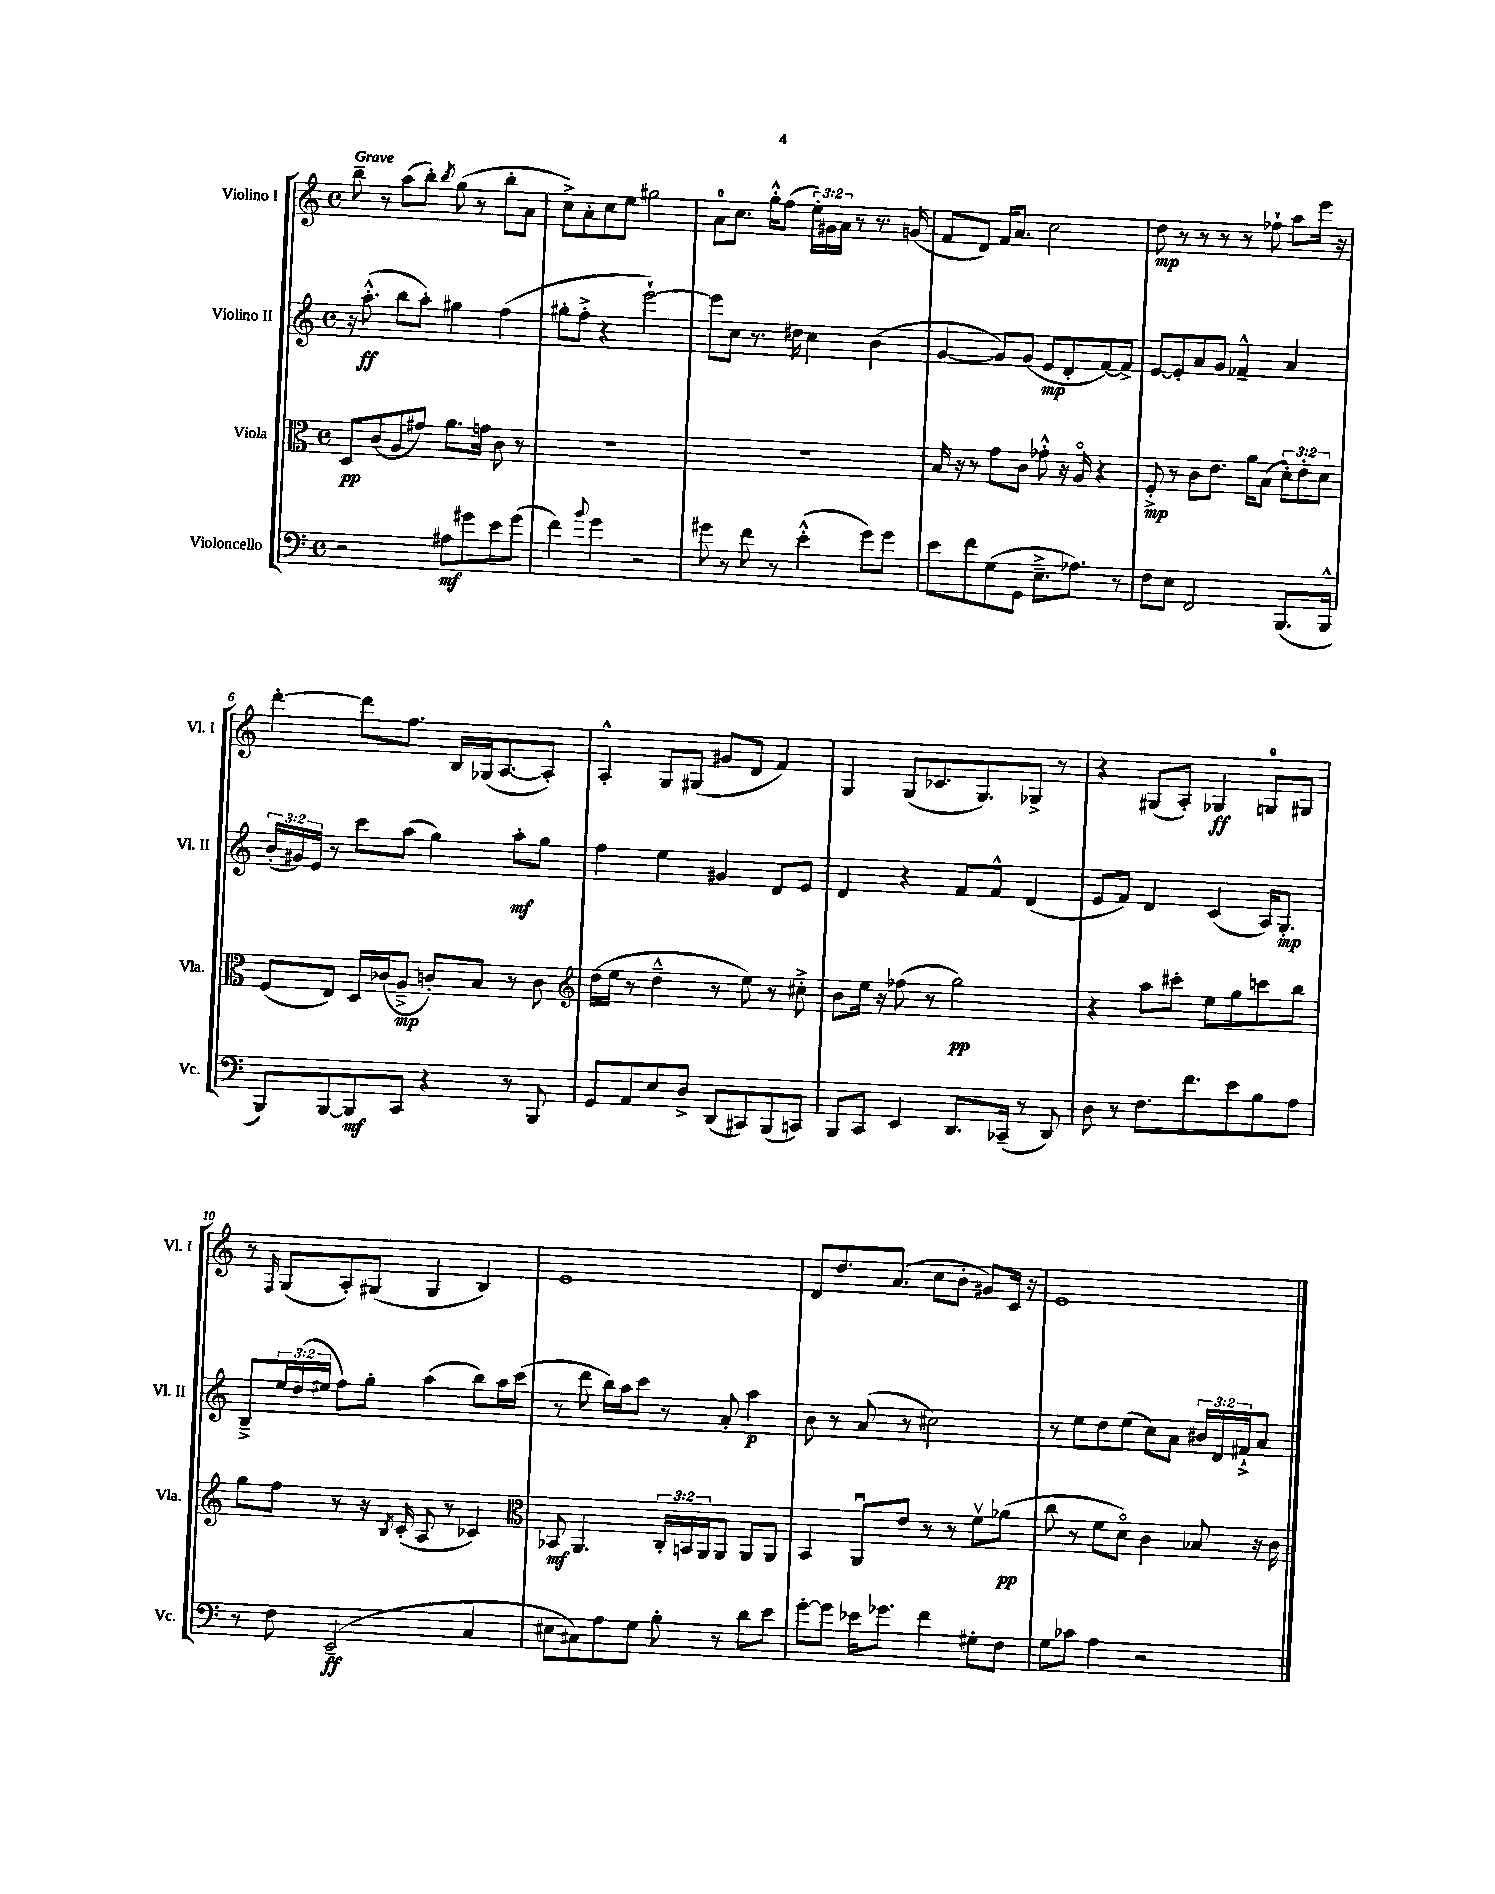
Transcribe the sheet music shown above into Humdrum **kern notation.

**kern	**kern	**kern	**kern
*staff4	*staff3	*staff2	*staff1
*clefF4	*clefC3	*clefG2	*clefG2
*k[]	*k[]	*k[]	*k[]
*M4/4	*M4/4	*M4/4	*M4/4
*met(c)	*met(c)	*met(c)	*met(c)
2r	8D	16r	8bb~
.	.	(8.aa'^^	.
.	(8c	.	8r
.	8A	8bb	(8aa
.	8g#)	8aa')	8bb')
.	.	.	8qbb
8A#	8.a	4gg#	(8gg
8g#	.	.	8r
.	16g	.	.
8e	8c	(4ff	8bb'
(8g#	8r	.	8a
=	=	=	=
4f)	1r	8gg#'	8cc^)
.	.	8ff'^	8a'
8qqb	.	.	.
4g	.	4r	8cc
.	.	.	8ee
2r	.	[2eee`)	2gg#
=	=	=	=
8g#	1r	8eee]	8a
8r	.	8cc	8.cc
8f	.	8.r	.
.	.	.	16gg'^^
8r	.	.	(8ff
.	.	16dd#	.
(4e'^^	.	4cc	24ee')
.	.	.	24g#
.	.	.	24a
.	.	.	8r
8g#)	.	(4b	8.r
8g#	.	.	.
.	.	.	(16g
=	=	=	=
8e	16B	[4g	8f
.	16r	.	.
8f	8r	.	8d)
(8G	8g	8g])	16f
.	.	.	8.a
8GG	8c	(8g	.
8.E~^	8g-'^^	8e	2cc
.	16r	8d'	.
8.A-)	16Ao	.	.
.	4r	[8f)	.
8r	.	8f^]	.
=	=	=	=
8F	8F'^	[8e	8dd
8E	8r	8e']	8r
2FF	8c	8a	8r
.	8.e	8g	8r
.	.	4f-~^^	8r
.	16a	.	.
.	(8B	.	8ff-`
(8.BBB	12d')	4a	8aa
.	12e'	.	.
.	.	.	16eee
.	12d	.	.
16BBB^^	.	.	16r
=	=	=	=
8BBB)	(8F	(24b'	[4ddd'
.	.	24g#)	.
.	.	24e	.
[8BBB	8E)	8r	.
8BBB]	16D	8ccc	8ddd]
.	(16c-	.	.
8CC	8A~^	(8aa	8.ff
4r	8c')	4gg)	.
.	.	.	16B
.	8B	.	(16G-
.	.	.	[8.A
8r	8r	8aa'	.
8BBB	8c	8gg	8A'])
=	=	=	=
*	*clefG2	*	*
8GG	(16dd	4ff	4A'^^
.	16ee	.	.
8AA	8r	.	.
8E	4dd~^^	4ee	8G
8D^	.	.	(8G#
(8DD	8r	4g#	8g#
8CC#)	8ee)	.	8d
(8BBB	8r	8d	4f)
8CC)	8cc#'^	8e	.
=	=	=	=
8BBB	8b	4d	4G
8CC	16ee	.	.
.	16r	.	.
4EE	(8ff-	4r	(8G
.	8r	.	8.c-
8.DD	2gg)	8f	.
.	.	.	8.G)
.	.	8f^^	.
(16CC-~	.	.	.
8r	.	(4d	8G-^
8DD)	.	.	8r
=	=	=	=
8D	4r	8e	4r
8r	.	8f)	.
8.F	8aa	4d	(8G#
.	8ccc#'	.	8A')
8.f	.	.	.
.	8ee	(4c	4G-
8e	8gg	.	.
8B	8ccc	16A)	8G
.	.	8.G'	.
8A	8bb	.	8G#
=	=	=	=
8r	8gg	8B~^	8r
.	.	.	16qqF
8F	8ff	24ee	(8G
.	.	(24dd	.
.	.	24ee#	.
(2EE~	8r	8ff)	8A')
.	16r	8gg'	(8G#
.	8qB	.	.
.	(16c'	.	.
.	8A	(4aa	4G#
.	8r	.	.
4C	4c-)	8bb)	4B)
.	.	16aa	.
.	.	(16ccc	.
=	=	=	=
*	*clefC3	*	*
8E#	8BB-	8r	1e
8C#)	4.AA	8ddd	.
8A	.	16bb)	.
.	.	16aa	.
8G	.	8ccc	.
8B'	24C'	8r	.
.	24BB	.	.
.	24AA	.	.
8r	8AA	8a'	.
8d	8AA	4aa	.
8e	8AA	.	.
=	=	=	=
[8g'	4BB	8b	8d
8g]	.	8r	8.dd
16e-	8AAu	(8a	.
8.g-	.	.	(8.a
.	8e	8r	.
4f	8r	2cc#)	8cc
.	8r	.	8b'
8G#'	8fv	.	8g#)
8F	(8a-	.	16c
.	.	.	16r
=	=	=	=
8G	8cc	8r	1e
8c-	8r	8ee	.
4A	8f	8dd	.
.	8do)	(8ee	.
2r	4c	8cc)	.
.	.	8a	.
.	8B-	24b#	.
.	.	24d	.
.	.	24f#`^	.
.	16r	8a	.
.	16c	.	.
==	==	==	==
*-	*-	*-	*-
